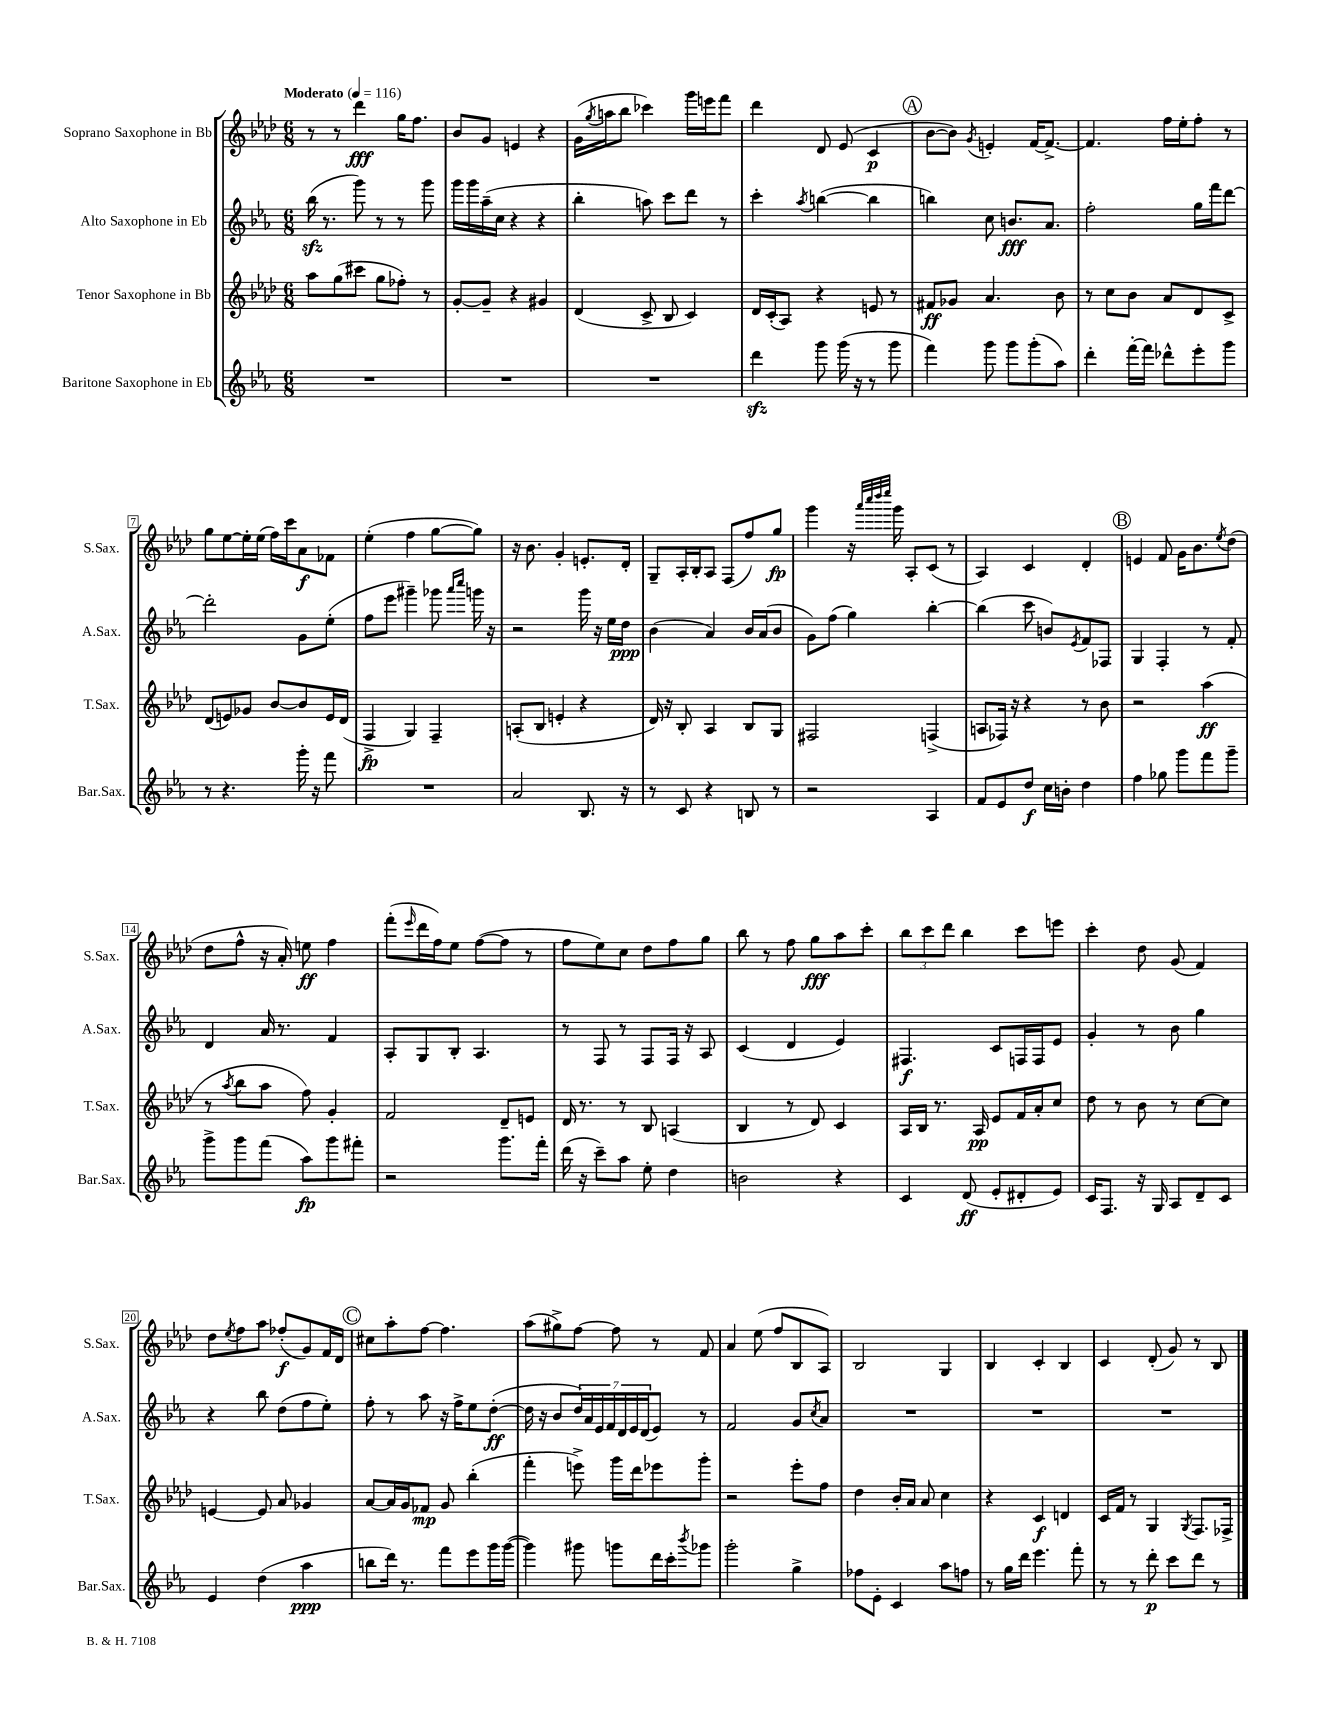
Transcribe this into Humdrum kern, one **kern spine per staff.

**kern	**kern	**kern	**kern
*staff4	*staff3	*staff2	*staff1
*clefG2	*clefG2	*clefG2	*clefG2
*k[b-e-a-]	*k[b-e-a-d-]	*k[b-e-a-]	*k[b-e-a-d-]
*M6/8	*M6/8	*M6/8	*M6/8
*MM116	*MM116	*MM116	*MM116
2.r	8aa-	(16bb-	8r
.	.	8.r	.
.	(8gg	.	8r
.	8ccc#	8ggg)	4ddd-
.	8gg	8r	.
.	8ff-')	8r	16gg
.	.	.	8.ff
.	8r	8ggg	.
=	=	=	=
2.r	[8g'	16ggg	8b-
.	.	16ggg	.
.	8g~]	(16aa-~	8g
.	.	16cc	.
.	4r	4r	4e
.	4g#	4r	4r
=	=	=	=
2.r	(4d-	4bb-'	(16g
.	.	.	8qgg
.	.	.	16aa
.	.	.	8bb-
.	8c^	8aa)	4ccc-)
.	8B-	8ccc	.
.	4c)	8ddd	16ggg
.	.	.	16eee
.	.	8r	8fff
=	=	=	=
4ddd	16d-	4ccc'	4ddd-
.	(16c'	.	.
.	8A-)	.	.
.	.	8qaa-	.
8ggg	4r	([4bb	8d-
(16ggg	.	.	(8e-
16r	.	.	.
8r	8e	4bb]	4c
8ggg	8r	.	.
=	=	=	=
4fff)	8f#	4bb)	[8b-
.	8g-	.	8b-])
.	.	.	8qg
8ggg	4.a-	8cc	4e'
8ggg	.	8.b	.
(8ggg'	.	.	[16f
.	.	8.a-	8.f^_
8aa-)	8b-	.	.
=	=	=	=
4ddd'	8r	2ff'	4.f]
.	8cc	.	.
[16fff'	8b-	.	.
16fff]	.	.	.
8ddd-^^	8a-	.	16ff
.	.	.	16ee-'
8eee-'	8d-	16gg	8ff'
.	.	16fff	.
8ggg	8c^	[8ddd	8r
=	=	=	=
8r	(8d-	2ddd']	8gg
4.r	8e)	.	[8ee-
.	8g-	.	16ee-']
.	.	.	(16ee-
.	[8b-	.	16ff)
.	.	.	16ccc
16ggg'	8b-]	8g	8a-
16r	.	.	.
8fff	16e	(8ee-'	8f-
.	(16d-	.	.
=	=	=	=
2.r	4F^	8ff	(4ee-'
.	.	8eee-	.
.	4G)	4ggg#~)	4ff
.	4F~	8ggg-	[8gg
.	.	16qqaaa-	.
.	.	16qqcccc	.
.	.	16ggg	8gg])
.	.	16r	.
=	=	=	=
2a-	(8A'	2r	16r
.	.	.	8.b-
.	8B-	.	.
.	4e'	.	4g'
8.B-	4r	16ggg	8.e'
.	.	16r	.
.	.	16ee-	.
16r	.	16dd	16d-'
=	=	=	=
8r	16d-)	(4b-	8G~
.	16r	.	.
8c	8B-'	.	16A-'
.	.	.	16B-'
4r	4A-	4a-)	8A-
.	.	.	(8F
8B	8B-	16b-	8ff)
.	.	(16a-	.
8r	8G	8b-	8gg
=	=	=	=
2r	2F#	8g)	4ggg
.	.	(8ff	.
.	.	4gg)	16r
.	.	.	32qqaaa-
.	.	.	32qqcccc
.	.	.	32qqdddd-
.	.	.	32qqeeee-
.	.	.	16ggg
.	.	.	8A-'
4A-	(4F^	[4bb-'	(8c
.	.	.	8r
=	=	=	=
8f	8A	(4bb-]	4A-)
8e-	16F-)	.	.
.	16r	.	.
8dd	4r	8ccc	4c
16cc	.	8b)	.
16b'	.	.	.
.	.	8qe-	.
4dd	8r	8f	4d-'
.	8b-	8F-	.
=	=	=	=
4ff	2r	4G	4e
8gg-	.	4F'	8f
8ggg	.	.	16g
.	.	.	8.b-
8fff	(4aa-	8r	.
.	.	.	8qee-
8ggg~	.	8f'	(8dd-
=	=	=	=
8ggg^	8r	4d	8dd-
.	8qaa-	.	.
8ggg	8bb-	.	8ff^^
(8fff	8aa-	16a-	16r
.	.	8.r	16a-')
8aa-)	8ff)	.	8ee
8ggg	4g'	4f	4ff
8fff#'	.	.	.
=	=	=	=
2r	2f	8A-'	(8fff'
.	.	.	16qqeee-
.	.	8G	16ddd-
.	.	.	16ff)
.	.	8B-'	8ee-
.	.	4.A-	([8ff
8.ggg	8d-~	.	8ff]
.	8e	.	8r
16fff'	.	.	.
=	=	=	=
(16ddd	16d-	8r	8ff
16r	8.r	.	.
8ccc~)	.	8F	8ee-)
8aa-	8r	8r	8cc
8ee-'	8B-	8F	8dd-
4dd	(4A	16F	8ff
.	.	16r	.
.	.	8A-	8gg
=	=	=	=
2b	4B-	(4c	8bb-
.	.	.	8r
.	8r	4d	8ff
.	8d-)	.	8gg
4r	4c	4e-)	8aa-
.	.	.	8ccc'
=	=	=	=
4c	16A-	4.F#	12bb-
.	16B-	.	.
.	.	.	12ccc
.	8.r	.	.
.	.	.	12ddd-
(8d	.	.	4bb-
.	16A-	.	.
8e-'	8e-	8c	.
8d#'	16f	16F	8ccc
.	16a-'	16F	.
8e-)	8cc	8e-	8eee
=	=	=	=
16c	8dd-	4g'	4ccc'
8.F	.	.	.
.	8r	.	.
16r	8b-	8r	8dd-
16G	.	.	.
8A-	8r	8b-	(8g
8d~	[8cc	4gg	4f)
8c	8cc]	.	.
=	=	=	=
4e-	[4e	4r	8dd-
.	.	.	8qee-
.	.	.	8ff
(4dd	8e]	8bb-	8aa-
.	8a-	(8dd	(8ff-'
4aa-	4g-	8ff	8g)
.	.	8ee-')	16f
.	.	.	16d-
=	=	=	=
8bb	[8a-	8ff'	8cc#
16ddd)	16a-]	8r	8aa-'
8.r	16g	.	.
.	8f-	8aa-	[8ff
8fff	8g	16r	4.ff]
.	.	16ff^	.
8eee-	(4bb-'	8ee-	.
16ggg	.	([8dd'	.
([16ggg	.	.	.
=	=	=	=
4ggg])	4fff'	16dd]	(8aa-
.	.	16r	.
.	.	8b-	8gg#^)
8ggg#	8eee^)	28dd)	[8ff
.	.	28a-	.
.	.	28e-	.
.	.	28f	.
8ggg	16ggg	.	8ff]
.	.	28d	.
.	.	28e-	.
.	16ddd-	.	.
.	.	(28d	.
16ddd	8eee-	8e-)	8r
16ccc'	.	.	.
8qbbb-	.	.	.
8ggg-	8ggg'	8r	8f
=	=	=	=
2ggg'	2r	2f	4a-
.	.	.	(8ee-
.	.	.	8ff
4gg^	8eee-'	8g	8B-
.	.	8qcc	.
.	8ff	8a-	8A-)
=	=	=	=
8ff-	4dd-	2.r	2B-
8e-'	.	.	.
4c	16b-'	.	.
.	16a-	.	.
.	8a-	.	.
8aa-	4cc	.	4G
8ff	.	.	.
=	=	=	=
8r	4r	2.r	4B-
16gg	.	.	.
16ddd	.	.	.
4.eee-	4c	.	4c'
.	4d	.	4B-
8fff'	.	.	.
=	=	=	=
8r	16c	2.r	4c
.	16f	.	.
8r	8r	.	.
8ddd'	4G	.	(8d-'
8ccc	.	.	8g)
.	8qG	.	.
8ddd	8.F	.	8r
8r	.	.	8B-
.	16F-^	.	.
==	==	==	==
*-	*-	*-	*-
